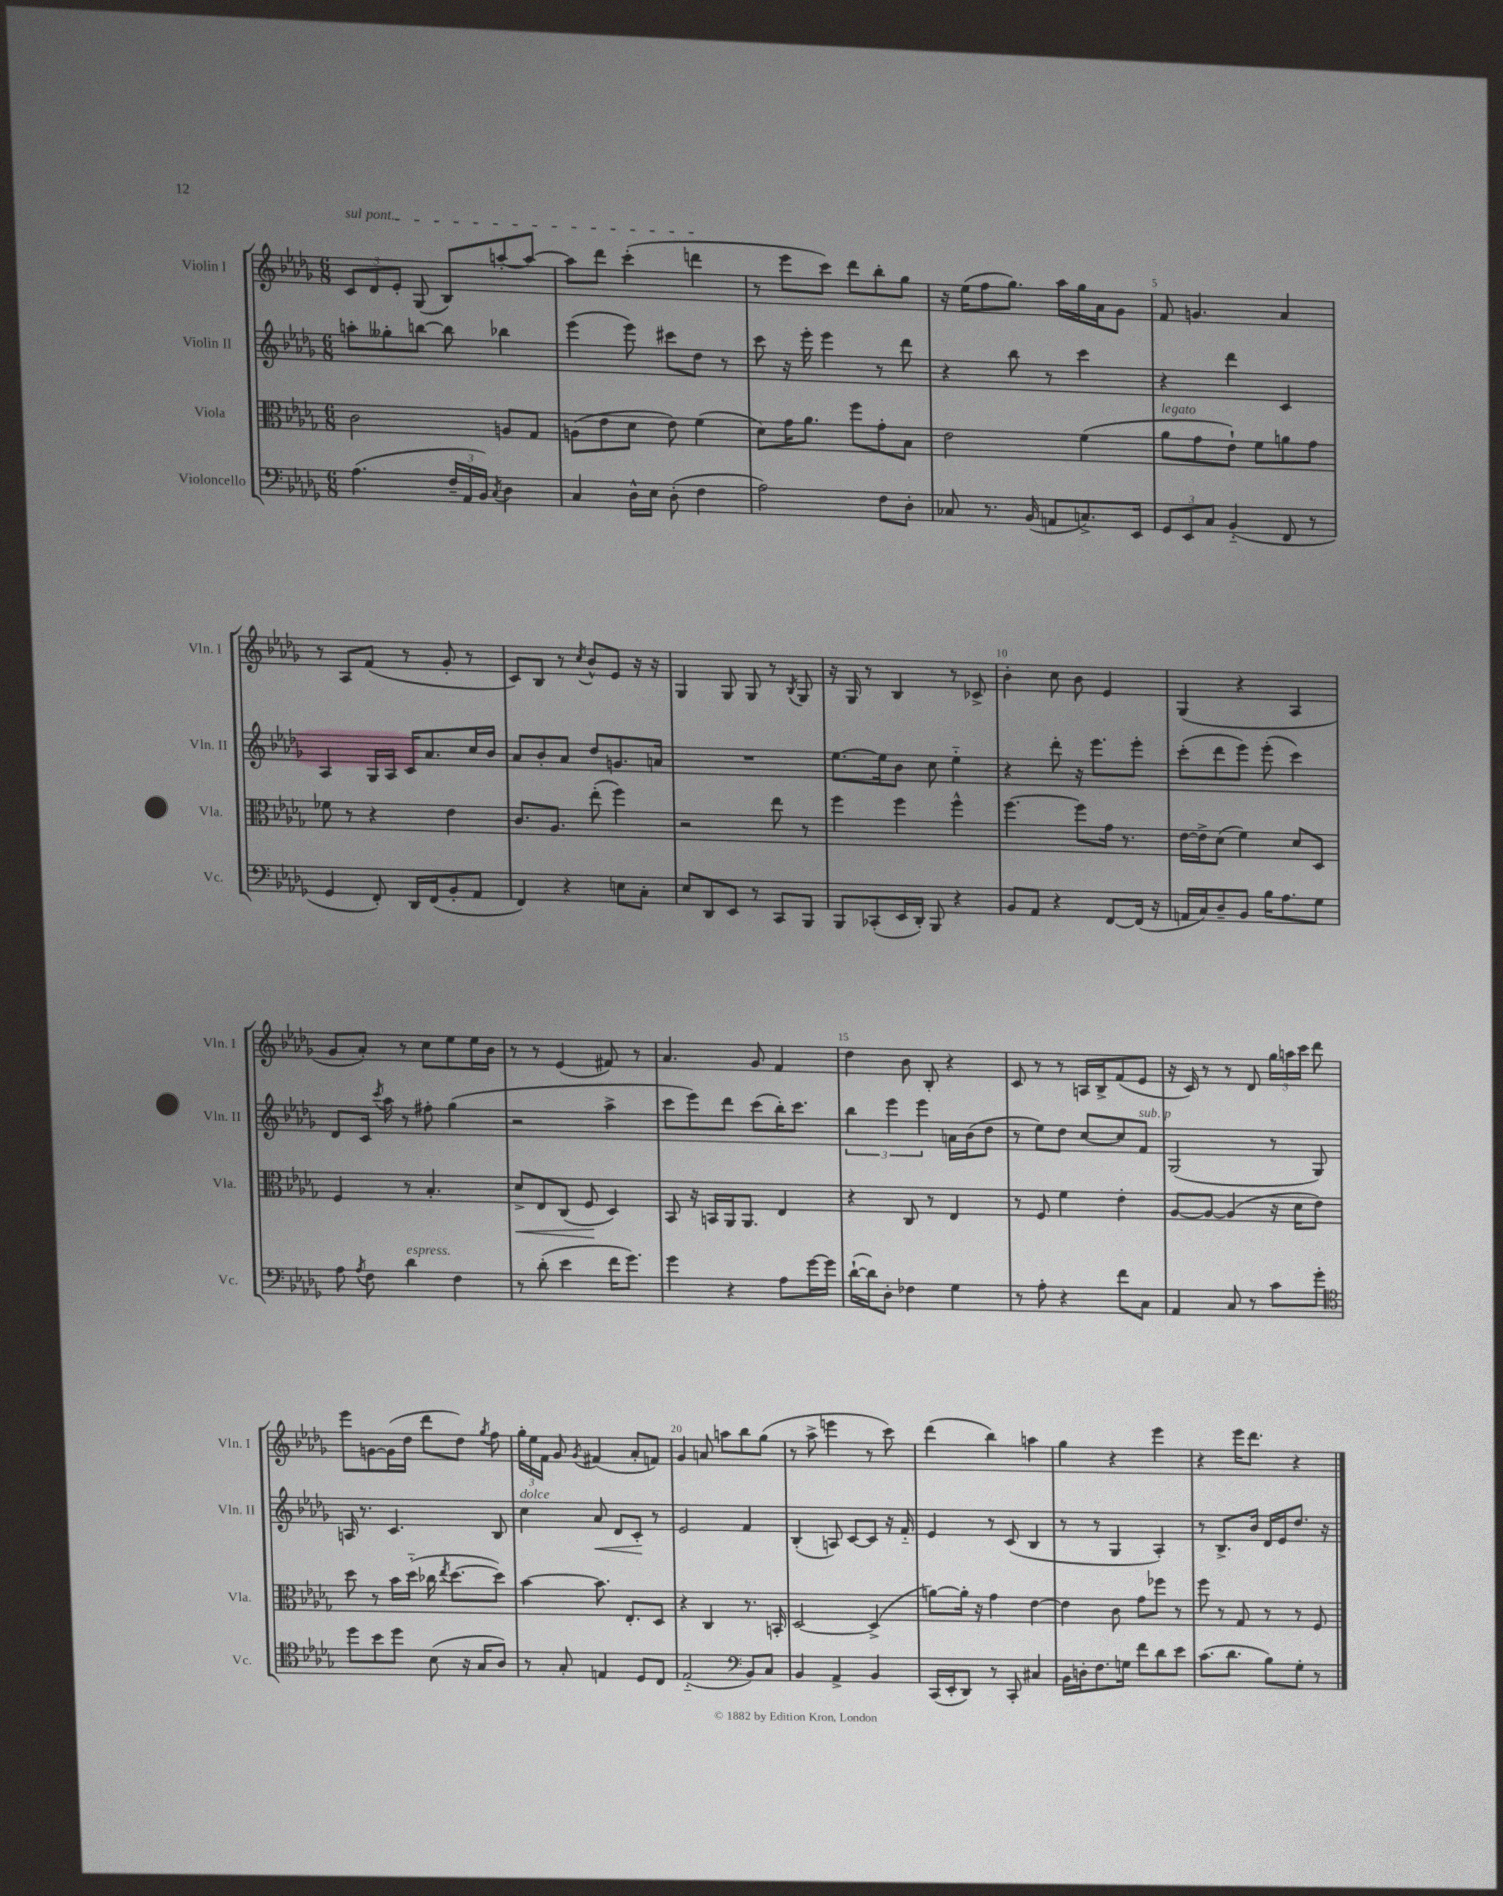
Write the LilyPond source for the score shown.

<<
\new StaffGroup <<
\new Staff = "s0" \with { instrumentName = "Violin I" shortInstrumentName = "Vln. I" } {
    \clef treble \key des \major \numericTimeSignature \time 6/8
    \autoBeamOff \tuplet 3/2 { \once \override TextSpanner.bound-details.left.text = \markup { \italic "sul pont." } c'8[\startTextSpan des'8 ees'8]-. } ges8( bes8[) a''8~-. a''8]~ |
    a''8[ des'''8] c'''4-.( d'''4\stopTextSpan |
    r8 ees'''8[ c'''8]) des'''8[ bes''8-. ges''8] |
    r16 ees''16[( f''8 ges''8.]) aes''16[ ges''16 aes'16 ges'8] |
    f'8 g'4. aes'4 |
    r8 aes8[ f'8]( r8 ges'8-. r8 |
    c'8[) bes8] r8 \acciaccatura { c''8 } bes'8[-^ ees'8] r16 r16 |
    ges4 ges8 ges8 r8 \acciaccatura { bes8 } ges8 |
    r16 ges16 r8 bes4 r8 ces'8-> |
    bes'4-. c''8 bes'8 ees'4 |
    ges4( r4 aes4 |
    ges'8[ aes'8]-.) r8 c''8[ ees''8 ees''16 bes'16] |
    r8 r8 ees'4( fis'8) r8 |
    aes'4. ges'8 f'4 |
    des''4 bes'8 bes8-. r4 |
    c'8 r8 r8 a16[ bes16-> f'8( ees'8] |
    r16 c'16) r8 r8 des'8 \tuplet 3/2 { ges''16[ a''16 c'''16] } des'''8 |
    ees'''8[ g'8~ g'16( des''16] des'''8[ des''8]) \acciaccatura { ges''8 } f''8 |
    \tuplet 3/2 { ges''16[-. ees''16 f'16] } ges'8 \acciaccatura { ges'8 } fis'4( aes'8[-. f'8]) |
    ges'4 a'8 a''8[ bes''8 ges''8]( |
    r8 aes''8-> e'''4 r8 c'''8) |
    des'''4( bes''4) a''4 |
    ges''4 r4 ees'''4 |
    r4 ees'''16[ des'''8.] r4 \bar "|." |
}
\new Staff = "s1" \with { instrumentName = "Violin II" shortInstrumentName = "Vln. II" } {
    \clef treble \key des \major \numericTimeSignature \time 6/8
    \autoBeamOff a''8[-. geses''8-. b''8]~ b''8 bes''4 |
    ees'''4( ees'''8) cis'''8[ des''8] r8 |
    c'''8 r16 ees'''16-. ees'''4 r8 des'''8 |
    r4 bes''8 r8 c'''4 |
    r4 des'''4 c'4 |
    aes4 ges16[ aes16] c'16[ aes'8. c''16 bes'16] |
    aes'8[ bes'8-. aes'8] des''8[ g'8. a'16] |
    R2. |
    ees''8.[~ ees''16 bes'8] c''8 ees''4-_ |
    r4 des'''8-. r16 ees'''8.[ ees'''8]-. |
    c'''8[-.( des'''8 ees'''8]) ees'''8-.( c'''4) |
    des'8[ c'16] \acciaccatura { c'''8 } aes''16 r8 fis''8-. ges''4( |
    r2 aes''4-> |
    c'''8[ ees'''8) des'''8] c'''8[( bes''16-.) c'''8.] |
    \tuplet 3/2 { bes''4 ees'''4 ees'''4 } a'16[ bes'16( des''8] |
    r8 ees''8[) des''8] c''8[~ c''8 f'8]^\markup { \italic "sub. p" } |
    ges2( r8 ges8) |
    a16 r8. c'4. bes8 |
    c''4^\markup { \italic "dolce" } aes'8\< des'8[ c'8]-.\! r8 |
    ees'2 f'4 |
    bes4-.( a8) c'8[~ c'8] r16 f'16-_ |
    ees'4 r8 c'8( bes4 |
    r8 r8 ges4 aes4-.) |
    r8 bes8.[-> bes'16] des'16[ ees'16 des''8.] r16 \bar "|." |
}
\new Staff = "s2" \with { instrumentName = "Viola" shortInstrumentName = "Vla." } {
    \clef alto \key des \major \numericTimeSignature \time 6/8
    \autoBeamOff c'2 a8[ ges8] |
    a8[( ees'8 des'8] ees'8) f'4( |
    des'8[) ges'16 aes'8.] f''8[ ges'8-. bes8] |
    ees'2 f'4( |
    aes'8[^\markup { \italic "legato" } ges'8 ees'8]-!) f'8[ a'8 ges'8] |
    fes'8 r8 r4 ees'4 |
    c'8.[ aes8.] ees''8-.( f''4) |
    r2 ees''8 r8 |
    f''4 f''4 f''4-^ |
    f''4.~ f''8[ ges'16] r8. |
    ees'16[~ ees'16-> des'8]( f'4) des'8[ des8] |
    f4 r8 bes4.-. |
    des'8[->\< ees8 c8]( f8\! des4) |
    bes,8 r16 b,16[ aes,16 aes,8.] ees4 |
    r4 c8 r8 ees4 |
    r8 f8 f'4 ees'4-. |
    aes8[~ aes8]~ aes4( r16 des'16[ ees'8]) |
    des''8 r8 bes'16[ des''16]-_( ces''16 \acciaccatura { ees''8 } des''8.[~ des''8]) |
    bes'4~ bes'8. ees8.[-. des8] |
    r4 c4 r8. b,16-. |
    des2~ des4->( |
    a'8[~) a'16]-. r16 ges'4 ees'4~ |
    ees'4 c'8 ges'8[ fes''8] r8 |
    f''8 r8 ges8 r8 r8 f8 \bar "|." |
}
\new Staff = "s3" \with { instrumentName = "Violoncello" shortInstrumentName = "Vc." } {
    \clef bass \key des \major \numericTimeSignature \time 6/8
    \autoBeamOff aes4.( \tuplet 3/2 { f16[-- aes,16 bes,16]) } \acciaccatura { c8 } des4 |
    c4 des16[-^ ees16] des8-.( f4 |
    aes2) f8[ des8]-. |
    ces8 r8. bes,16( a,8[ c8.->) ees,16] |
    \tuplet 3/2 { ges,8[ ees,8 c8] } bes,4-_( f,8 r8 |
    ges,4 f,8-.) des,16[ f,16( bes,8-. aes,8] |
    f,4) r4 e8[ c8]-. |
    ees8[ des,8 ees,8] r8 c,8[ bes,,8] |
    bes,,8[ ces,8-.( ees,16 des,16]-.) bes,,8 r4 |
    bes,8[ aes,8] r4 f,8[~ f,16]( r16 |
    a,16[ c16) des8-- bes,8] bes16[ aes8. ges8] |
    aes8 \acciaccatura { aes8 } f8 des'4^\markup { \italic "espress." } f4 |
    r8 des'8-.( ees'4 f'16[ ges'8.]) |
    ges'4 r4 aes8[ ges'16~ ges'16] |
    des'16[~-!( des'16) des8]-. fes4 ges4 |
    r8 aes8-. r4 f'8[ c8] |
    aes,4 c8 r8 c'8[ ges'8]-. |
    \clef tenor des''8[ bes'8 des''8] bes8( r16 ges16[ aes8]) |
    r8 ges8-. e4 des8[ c8] |
    ees2-_( \clef bass bes,8[) c8] |
    bes,4 aes,4-> bes,4 |
    c,16[( ees,16-. des,8]) r8 c,8-. cis4 |
    bes,16[ d16-. f8. g16] f'8[ des'8 ees'8] |
    c'8.[( des'8.] bes8[) ges8]-. r8 \bar "|." |
}
>>
>>
\layout { \context { \Score \override BarNumber.break-visibility = ##(#f #t #t) barNumberVisibility = #(every-nth-bar-number-visible 5) } }
